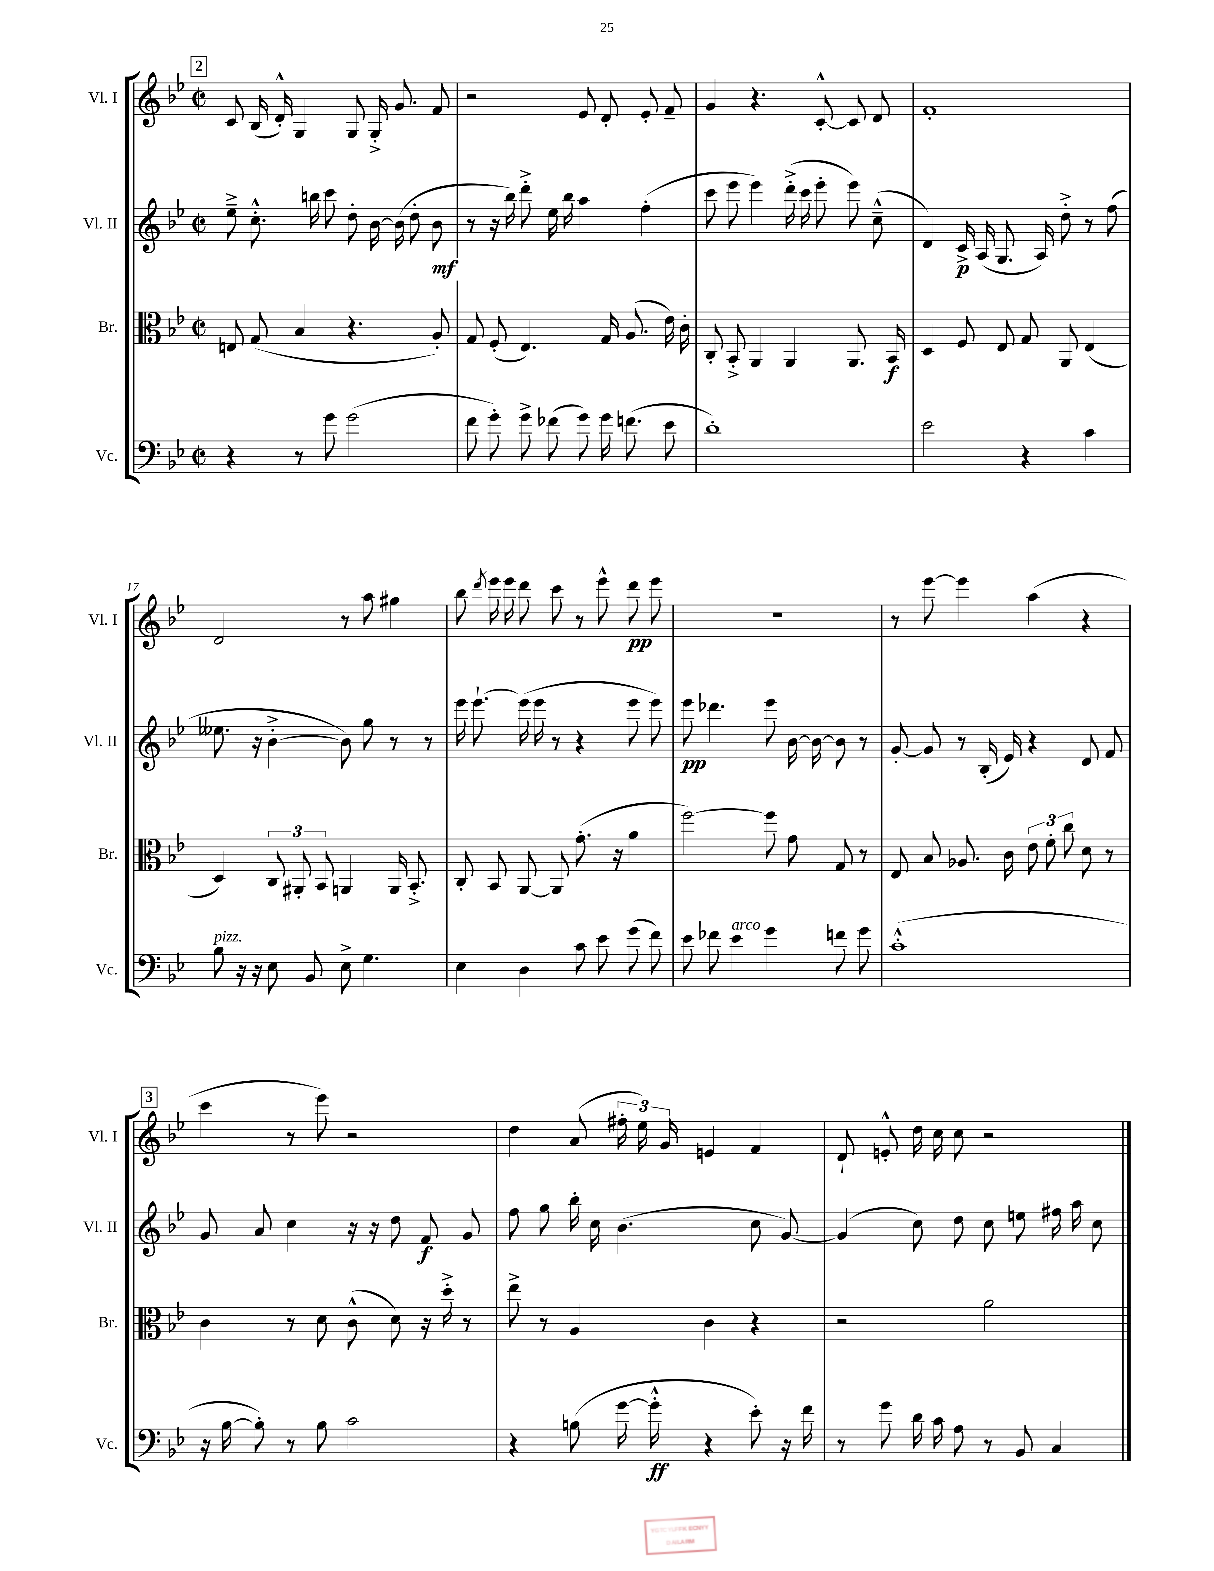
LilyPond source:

<<
\new StaffGroup <<
\new Staff = "s0" \with { instrumentName = "Vl. I" shortInstrumentName = "Vl. I" } {
    \clef treble \key bes \major \defaultTimeSignature \time 2/2
    \autoBeamOff \mark \markup { \box "2" } c'8 bes16( d'16-.-^) g4 g8 g16-.-> g'8. f'8 |
    r2 ees'8 d'8-. ees'8-. f'8-- |
    g'4 r4. c'8~-.-^ c'8 d'8 |
    f'1-. |
    d'2 r8 a''8 gis''4 |
    bes''8 \acciaccatura { d'''8 } ees'''16 ees'''16 d'''8 c'''8 r8 ees'''8-^ d'''8\pp ees'''8 |
    R1 |
    r8 ees'''8~ ees'''4 a''4( r4 |
    \mark \markup { \box "3" } c'''4 r8 ees'''8) r2 |
    d''4 a'8( \tuplet 3/2 { fis''16-. ees''16) g'16 } e'4 f'4 |
    d'8-! e'8-.-^ d''16 c''16 c''8 r2 \bar "|." |
}
\new Staff = "s1" \with { instrumentName = "Vl. II" shortInstrumentName = "Vl. II" } {
    \clef treble \key bes \major \defaultTimeSignature \time 2/2
    \autoBeamOff \mark \markup { \box "2" } ees''8---> c''8.-.-^ b''16 c'''8 d''8-. bes'16~ bes'16( d''8-. bes'8\mf |
    r8 r16 bes''16) d'''8-.-> ees''16 bes''16 a''4 f''4-.( |
    c'''8 ees'''8 ees'''4) d'''16-.->( c'''16 ees'''8-. ees'''8) c''8---^( |
    d'4) c'16->\p a16( g8. a16) d''8-.-> r8 f''8( |
    eeses''8. r16 bes'4~-.-> bes'8) g''8 r8 r8 |
    ees'''16 ees'''8.~-! ees'''16( ees'''16 r8 r4 ees'''8 ees'''8) |
    ees'''8\pp des'''4. ees'''8 bes'16~ bes'16~ bes'8 r8 |
    g'8~-. g'8 r8 bes16-.( ees'16) r4 d'8 f'8 |
    \mark \markup { \box "3" } g'8 a'8 c''4 r16 r16 d''8 f'8\f g'8 |
    f''8 g''8 bes''16-. c''16 bes'4.( c''8 g'8~) |
    g'4( c''8) d''8 c''8 e''8 fis''16 a''16 c''8 \bar "|." |
}
\new Staff = "s2" \with { instrumentName = "Br." shortInstrumentName = "Br." } {
    \clef alto \key bes \major \defaultTimeSignature \time 2/2
    \autoBeamOff \mark \markup { \box "2" } e8 g8( bes4 r4. a8-.) |
    g8 f8-.( ees4.) g16 a8.( ees'16) c'16-. |
    c8-. bes,8-.-> a,4 a,4 a,8. bes,16\f |
    d4 f8 ees8 g8 a,8 ees4( |
    d4) \tuplet 3/2 { c8 ais,8-. bes,8 } a,4 a,16 bes,8.-.-> |
    c8-. bes,8 a,8~ a,8 g'8.-.( r16 a'4 |
    f''2~) f''8 g'8 g8 r8 |
    ees8 bes8 aes8. c'16 \tuplet 3/2 { ees'8 f'8-. c''8 } d'8 r8 |
    \mark \markup { \box "3" } c'4 r8 d'8 c'8-^( d'8) r16 d''16-.-> r8 |
    ees''8-> r8 a4 c'4 r4 |
    r2 a'2 \bar "|." |
}
\new Staff = "s3" \with { instrumentName = "Vc." shortInstrumentName = "Vc." } {
    \clef bass \key bes \major \defaultTimeSignature \time 2/2
    \autoBeamOff \mark \markup { \box "2" } r4 r8 g'8 g'2( |
    f'8 g'8-.) g'8-> fes'8( g'8) g'16 f'8.( ees'8 |
    d'1-.) |
    ees'2 r4 c'4 |
    bes8^\markup { \italic "pizz." } r16 r16 ees8 bes,8 ees8-> g4. |
    ees4 d4 c'8 ees'8 g'8( f'8) |
    ees'8 fes'8 ees'4^\markup { \italic "arco" } g'4 f'8 g'8 |
    c'1-.-^( |
    \mark \markup { \box "3" } r16 bes16~ bes8-.) r8 bes8 c'2 |
    r4 b8( g'16~ g'16-.-^\ff r4 ees'8-.) r16 f'16 |
    r8 g'8 d'16 c'16 a8 r8 bes,8 c4 \bar "|." |
}
>>
>>
\layout { \context { \Score currentBarNumber = #13 } }
